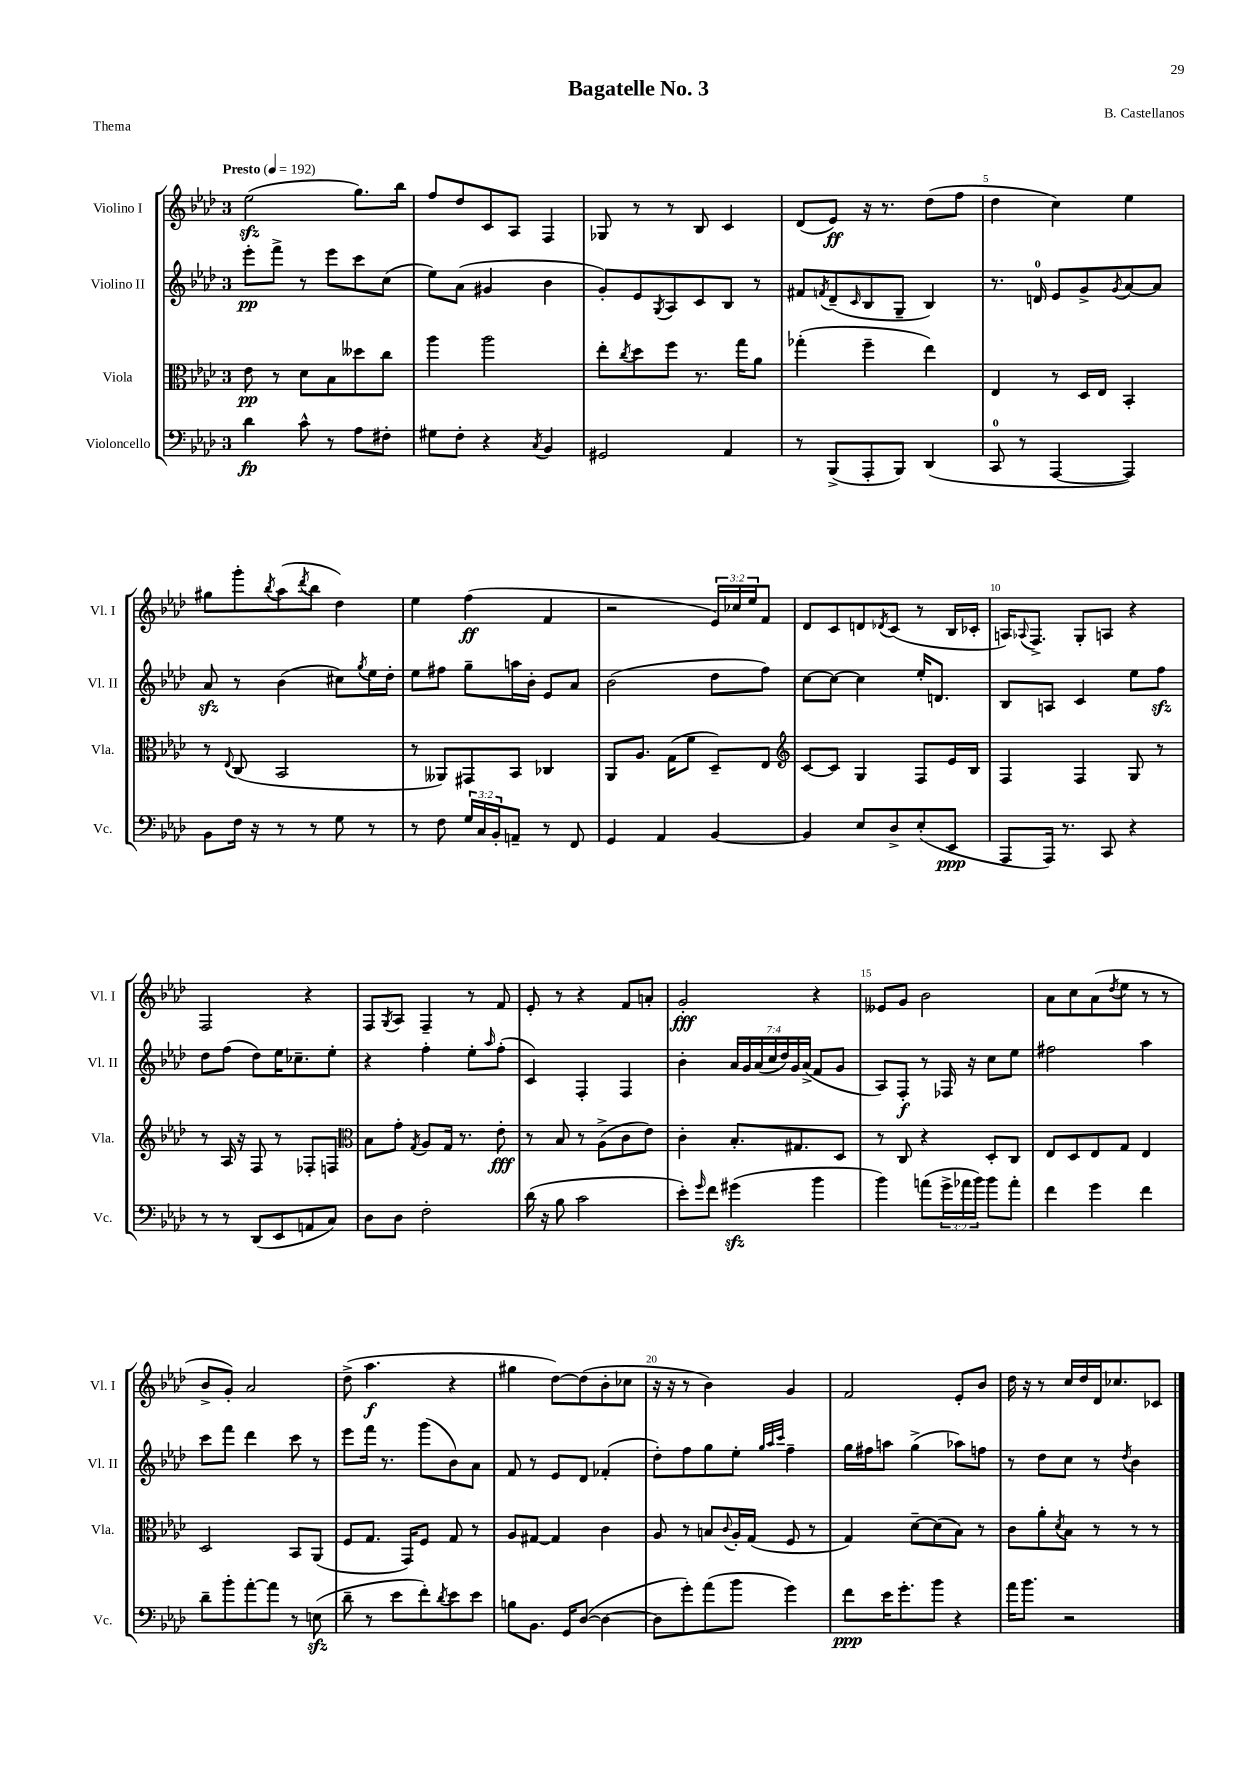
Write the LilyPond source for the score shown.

\header { title = "Bagatelle No. 3" composer = "B. Castellanos" piece = "Thema" }
<<
\new StaffGroup <<
\new Staff = "s0" \with { instrumentName = "Violino I" shortInstrumentName = "Vl. I" } {
    \clef treble \key aes \major \once \override Staff.TimeSignature.style = #'single-digit \time 3/4 \override Staff.TupletNumber.text = #tuplet-number::calc-fraction-text \tempo "Presto" 4 = 192
    ees''2\sfz( g''8.) bes''16 |
    f''8 des''8 c'8 aes8 f4 |
    ges8 r8 r8 bes8 c'4 |
    des'8( ees'8\ff) r16 r8. des''8( f''8 |
    des''4 c''4) ees''4 |
    gis''8 g'''8-. \acciaccatura { bes''8 } aes''8( \acciaccatura { des'''8 } bes''8 des''4) |
    ees''4 f''4\ff( f'4 |
    r2 \tuplet 3/2 { ees'16) ces''16 ees''16 } f'8 |
    des'8 c'8 d'8 \acciaccatura { des'8 } c'8( r8 bes16 ces'16-. |
    a16) \appoggiatura { aes8 } f8.-> g8-. a8 r4 |
    f2 r4 |
    f8 \acciaccatura { g8 } aes8 f4-- r8 f'8 |
    ees'8-. r8 r4 f'8 a'8-. |
    g'2-.\fff r4 |
    eeses'8 g'8 bes'2 |
    aes'8 c''8 aes'8( \acciaccatura { des''8 } ees''8 r8 r8 |
    bes'8-> g'8-.) aes'2 |
    des''8->( aes''4.\f r4 |
    gis''4 des''8~) des''8( bes'8-. ces''8 |
    r16 r16 r8 bes'4) g'4 |
    f'2 ees'8-. bes'8 |
    des''16 r16 r8 c''16 des''16 des'16 ces''8. ces'8 \bar "|." |
}
\new Staff = "s1" \with { instrumentName = "Violino II" shortInstrumentName = "Vl. II" } {
    \clef treble \key aes \major \once \override Staff.TimeSignature.style = #'single-digit \time 3/4 \override Staff.TupletNumber.text = #tuplet-number::calc-fraction-text
    ees'''8-.\pp f'''8-> r8 ees'''8 c'''8 c''8( |
    ees''8) aes'8( gis'4 bes'4 |
    g'8-.) ees'8 \acciaccatura { g8 } aes8 c'8 bes8 r8 |
    fis'8 \acciaccatura { f'8 } des'8--( \grace { c'16 } bes8 g8-- bes4) |
    r8. d'16-0 ees'8 g'8-> \acciaccatura { g'8 } aes'8~ aes'8 |
    aes'8\sfz r8 bes'4( cis''8) \acciaccatura { g''8 } ees''16 des''16-. |
    ees''8 fis''8 g''8-- a''16 bes'16-. ees'8 aes'8 |
    bes'2( des''8 f''8) |
    c''8~ c''8~ c''4 ees''16-. d'8. |
    bes8 a8 c'4 ees''8 f''8\sfz |
    des''8 f''8( des''8) ees''16 ces''8.-- ees''8-. |
    r4 f''4-. ees''8-. \grace { aes''16 } f''8-.( |
    c'4) f4-. f4 |
    bes'4-. \tuplet 7/4 { aes'16 g'16 aes'16( c''16 des''16) g'16 aes'16->( } f'8 g'8 |
    aes8) f8-.\f r8 fes16 r16 c''8 ees''8 |
    fis''2 aes''4 |
    c'''8 f'''8 des'''4 c'''8 r8 |
    ees'''8 f'''16 r8. g'''8( bes'8) aes'8 |
    f'8 r8 ees'8 des'8 fes'4-.( |
    des''8-.) f''8 g''8 ees''8-. \grace { g''32 aes''32 c'''32 } f''4-- |
    g''16 fis''16 a''8 g''4->( aes''8) f''8 |
    r8 des''8 c''8 r8 \acciaccatura { des''8 } bes'4 \bar "|." |
}
\new Staff = "s2" \with { instrumentName = "Viola" shortInstrumentName = "Vla." } {
    \clef alto \key aes \major \once \override Staff.TimeSignature.style = #'single-digit \time 3/4
    ees'8\pp r8 des'8 bes8 deses''8 c''8 |
    aes''4 aes''2 |
    ees''8-. \acciaccatura { c''8 } des''8 f''8 r8. g''16 aes'8 |
    ges''4-.( f''4-- ees''4) |
    ees4 r8 des16 ees16 bes,4-. |
    r8 \appoggiatura { ees8 } c8( bes,2 |
    r8 aeses,8) gis,8 bes,8 ces4 |
    aes,8 aes8. g16( f'8 des8--) ees8 |
    \clef treble c'8~ c'8 g4 f8 ees'16 bes16 |
    f4 f4 g8 r8 |
    r8 aes16 r16 f8 r8 fes8-. f8 |
    \clef alto bes8 g'8-. \acciaccatura { g8 } aes8 g16 r8. ees'8-.\fff |
    r8 bes8 r8 aes8->( c'8 ees'8) |
    c'4-. bes8.-. gis8. des8 |
    r8 c8 r4 des8-. c8 |
    ees8 des8 ees8 g8 ees4 |
    des2 bes,8 aes,8( |
    f8 g8. g,16) f8 g8 r8 |
    aes8 gis8~ gis4 c'4 |
    aes8 r8 b8 \appoggiatura { c'8 } aes16-. g16( f8 r8 |
    g4) des'8~-- des'8( bes8) r8 |
    c'8 aes'8-. \acciaccatura { des'8 } bes8 r8 r8 r8 \bar "|." |
}
\new Staff = "s3" \with { instrumentName = "Violoncello" shortInstrumentName = "Vc." } {
    \clef bass \key aes \major \once \override Staff.TimeSignature.style = #'single-digit \time 3/4 \override Staff.TupletNumber.text = #tuplet-number::calc-fraction-text
    des'4\fp c'8-^ r8 aes8 fis8-. |
    gis8 f8-. r4 \acciaccatura { c8 } bes,4 |
    gis,2 aes,4 |
    r8 bes,,8->( aes,,8-. bes,,8) des,4( |
    c,8-0 r8 aes,,4~ aes,,4) |
    bes,8 f16 r16 r8 r8 g8 r8 |
    r8 f8 \tuplet 3/2 { g16 c16 bes,16-. } a,8-- r8 f,8 |
    g,4 aes,4 bes,4~ |
    bes,4 ees8 des8-> ees8-.( ees,8\ppp |
    aes,,8 aes,,16) r8. c,8 r4 |
    r8 r8 des,8( ees,8 a,8 c8) |
    des8 des8 f2-. |
    des'16( r16 bes8 c'2 |
    ees'8-.) \grace { g'16 } f'8 gis'4\sfz( bes'4 |
    bes'4) a'8( \tuplet 3/2 { g'16-> aes'16 bes'16) } bes'8 aes'8-. |
    f'4 g'4 f'4 |
    des'8-- bes'8-. aes'8~-. aes'8 r8 e8\sfz( |
    des'8-- r8 ees'8 f'8-.) \acciaccatura { des'8 } ees'8 ees'8 |
    b8 bes,8. g,16 des8~( des4~ |
    des8 g'8-.) aes'8( bes'8 g'4) |
    f'8\ppp ees'16 g'8.-. bes'8 r4 |
    aes'16 bes'8. r2 \bar "|." |
}
>>
>>
\layout { \context { \Score \override BarNumber.break-visibility = ##(#f #t #t) barNumberVisibility = #(every-nth-bar-number-visible 5) } }
